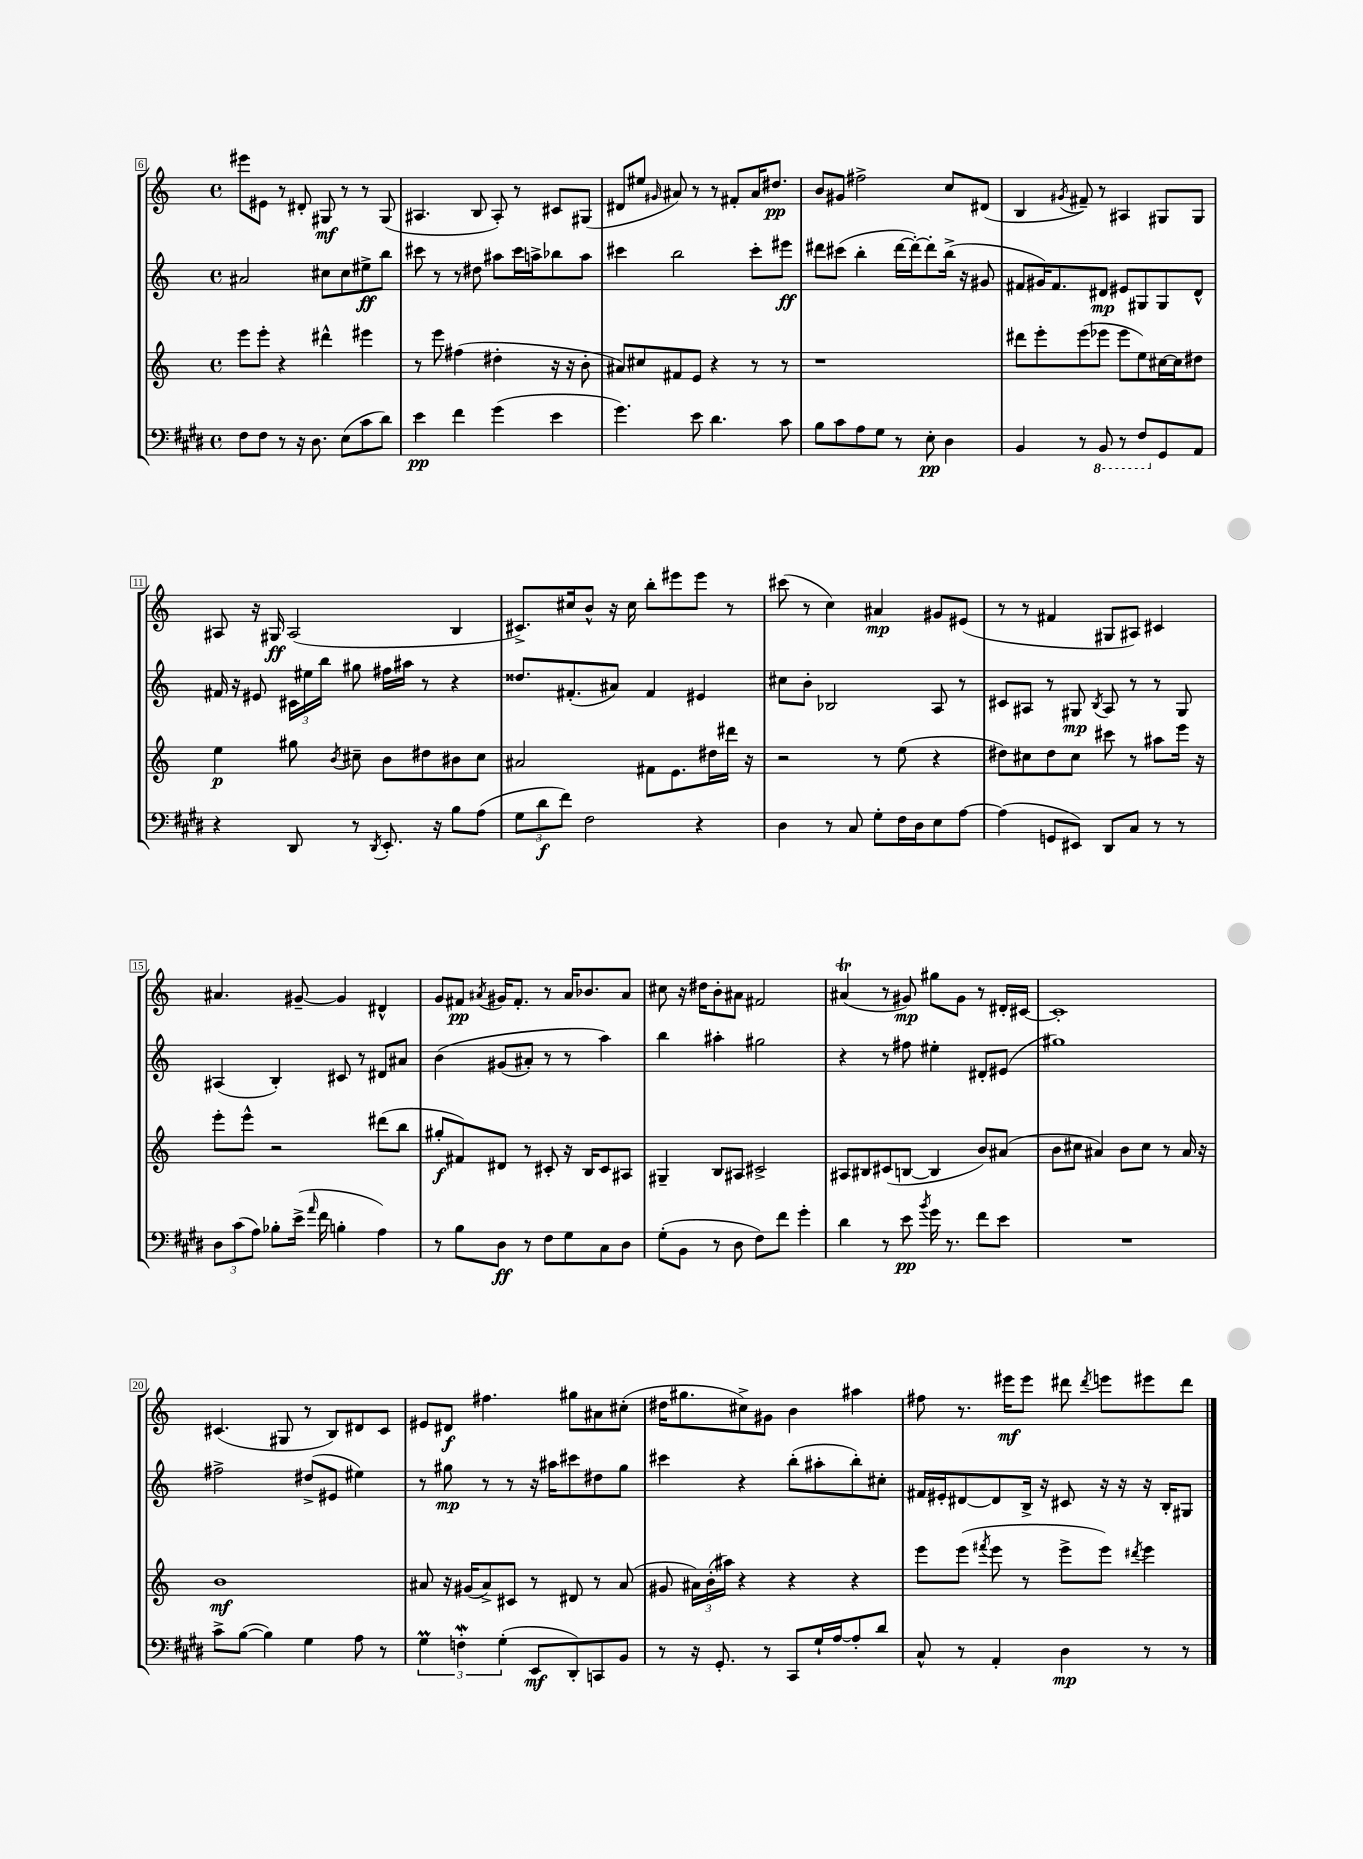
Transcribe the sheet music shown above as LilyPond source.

<<
\new StaffGroup <<
\new Staff = "s0" {
    \clef treble \key c \major \defaultTimeSignature \time 4/4
    \autoBeamOff eis'''8[ eis'8] r8 dis'8-. gis8\mf r8 r8 gis8( |
    ais4. b8 ais8-.) r8 cis'8[ gis8]( |
    dis'8[ eis''8] \grace { gis'16 } ais'8) r8 r8 fis'8[-. ais'16 dis''8.]\pp |
    b'8[ gis'8] fis''2-> c''8[ dis'8]( |
    b4 \acciaccatura { gis'8 } fis'8--) r8 ais4 gis8[ gis8] |
    ais8 r16 gis16\ff ais2( b4 |
    cis'8.[->) cis''16 b'8]-^ r16 cis''16 b''8[-. eis'''8 eis'''8] r8 |
    cis'''8( r8 c''4) ais'4\mp gis'8[ eis'8]( |
    r8 r8 fis'4 gis8[ ais8]) cis'4 |
    ais'4. gis'8~-- gis'4 dis'4-^ |
    g'8[ fis'8]\pp \acciaccatura { ais'8 } gis'16[ fis'8.]-. r8 ais'16[ bes'8. ais'8] |
    cis''8 r16 dis''16[ b'8-. ais'8] fis'2 |
    ais'4\trill( r8 gis'8\mp) gis''8[ gis'8] r8 dis'16[-. cis'16]~ |
    cis'1-. |
    cis'4.( gis8 r8 b8[) dis'8 cis'8] |
    eis'8[ dis'8]\f fis''4. gis''8[ ais'8 cis''8]-.( |
    dis''16[ gis''8. cis''8->) gis'8] b'4 ais''4 |
    fis''8 r8. eis'''16[\mf eis'''8] dis'''8 \acciaccatura { dis'''8 } e'''8[ eis'''8 dis'''8] \bar "|." |
}
\new Staff = "s1" {
    \clef treble \key c \major \defaultTimeSignature \time 4/4
    \autoBeamOff ais'2 cis''8[ cis''8 eis''8->\ff b''8] |
    cis'''8 r8 r8 dis''8 ais''8[ cis'''16 a''16-> bes''8 a''8] |
    cis'''4 b''2 cis'''8[-. eis'''8]\ff |
    dis'''8[ cis'''8]( b''4-. dis'''16[~ dis'''16~-.) dis'''8-. b''16]->( r16 gis'8 |
    fis'8[ gis'16) fis'8. dis'8]\mp eis'8[ gis8 gis8 dis'8]-^ |
    fis'16 r16 eis'8 \tuplet 3/2 { cis'16[ eis''16 b''16] } gis''8 fis''16[ ais''16] r8 r4 |
    disis''8.[ fis'8.-.( ais'8]) fis'4 eis'4 |
    cis''8[ b'8]-. bes2 a8 r8 |
    cis'8[ ais8] r8 gis8\mp \acciaccatura { b8 } ais8 r8 r8 gis8 |
    ais4( b4-.) cis'8 r8 dis'8[ ais'8] |
    b'4\( gis'8[( ais'8]-.) r8 r8 a''4\) |
    b''4 ais''4-. gis''2 |
    r4 r8 fis''8 eis''4-. dis'8[-. eis'8]( |
    gis''1) |
    fis''2-> dis''8[->( eis'8] eis''4) |
    r8 gis''8\mp r8 r8 r16 ais''16[ cis'''8 dis''8 gis''8] |
    cis'''4 r4 b''8[-.( ais''8-. b''8-.) cis''8]-. |
    fis'16[ eis'16-. dis'8~ dis'8 b16]-> r16 cis'8 r16 r16 r16 b16[-. gis8] \bar "|." |
}
\new Staff = "s2" {
    \clef treble \key c \major \defaultTimeSignature \time 4/4
    \autoBeamOff e'''8[ e'''8]-. r4 dis'''4-^ eis'''4 |
    r8 e'''8 fis''4( dis''4-. r16 r16 b'8-. |
    ais'8[) cis''8 fis'8 e'8] r4 r8 r8 |
    r1 |
    dis'''8[ e'''8-. e'''8( ees'''8] ees'''8[ e''8) cis''16~ cis''16 dis''8] |
    e''4\p gis''8 \acciaccatura { b'8 } cis''8-- b'8[ dis''8 bis'8 cis''8] |
    ais'2 fis'8[ e'8. dis''16 dis'''16] r16 |
    r2 r8 e''8( r4 |
    dis''8[) cis''8 dis''8 cis''8] cis'''8 r8 ais''8[ e'''16] r16 |
    e'''8[-. e'''8]-^ r2 dis'''8[( b''8] |
    gis''8[-.\f fis'8) dis'8] r8 cis'8-. r16 b16[ cis'8 ais8] |
    gis4-- b8[ ais8] cis'2-> |
    ais8[ bis8 cis'8( b8]~ b4 b'8[) ais'8]( |
    b'8[ cis''8] ais'4) b'8[ cis''8] r8 ais'16 r16 |
    b'1\mf |
    ais'8 r16 gis'16[( ais'8->) cis'8] r8 dis'8 r8 ais'8( |
    gis'8 \tuplet 3/2 { ais'16[) b'16-.( ais''16]) } r4 r4 r4 |
    e'''8[ e'''8]( \acciaccatura { fis'''8 } e'''8 r8 e'''8[-> e'''8]) \acciaccatura { dis'''8 } e'''4 \bar "|." |
}
\new Staff = "s3" {
    \clef bass \key e \major \defaultTimeSignature \time 4/4
    \autoBeamOff fis8[ fis8] r8 r16 dis8. e8[( cis'8 dis'8]) |
    e'4\pp fis'4 gis'4( e'4 |
    gis'4.) e'8 dis'4. cis'8 |
    b8[ cis'8 a8 gis8] r8 e8-.\pp dis4 |
    b,4 r8 \ottava #-1 b,,8 r8 fis,8[ \ottava #0 gis,8 a,8] |
    r4 dis,8 r8 \acciaccatura { dis,8 } e,8.-. r16 b8[ a8]( |
    \tuplet 3/2 { gis8[ dis'8\f fis'8]) } fis2 r4 |
    dis4 r8 cis8 gis8[-. fis16 dis16 e8 a8]~ |
    a4( g,8[ eis,8]) dis,8[ cis8] r8 r8 |
    \tuplet 3/2 { dis8[ cis'8( a8]) } bes8[-. e'16]->( \grace { a'16 } fis'16 b4-. a4) |
    r8 b8[ dis8]\ff r8 fis8[ gis8 cis8 dis8] |
    gis8[-.( b,8] r8 dis8 fis8[) fis'8] gis'4-. |
    dis'4 r8 e'8\pp \acciaccatura { b'8 } gis'16 r8. fis'8[ e'8] |
    R1 |
    cis'8[-> b8]~( b4) gis4 a8 r8 |
    \tuplet 3/2 { gis4\prall f4-.\mordent gis4-.( } e,8[\mf dis,8-.) c,8 b,8] |
    r8 r16 gis,8.-. r8 cis,8[ gis16-! a16~ a8-. dis'8] |
    cis8-^ r8 a,4-. dis4\mp r8 r8 \bar "|." |
}
>>
>>
\layout { \context { \Score currentBarNumber = #6 \override BarNumber.stencil = #(make-stencil-boxer 0.1 0.3 ly:text-interface::print) } }
